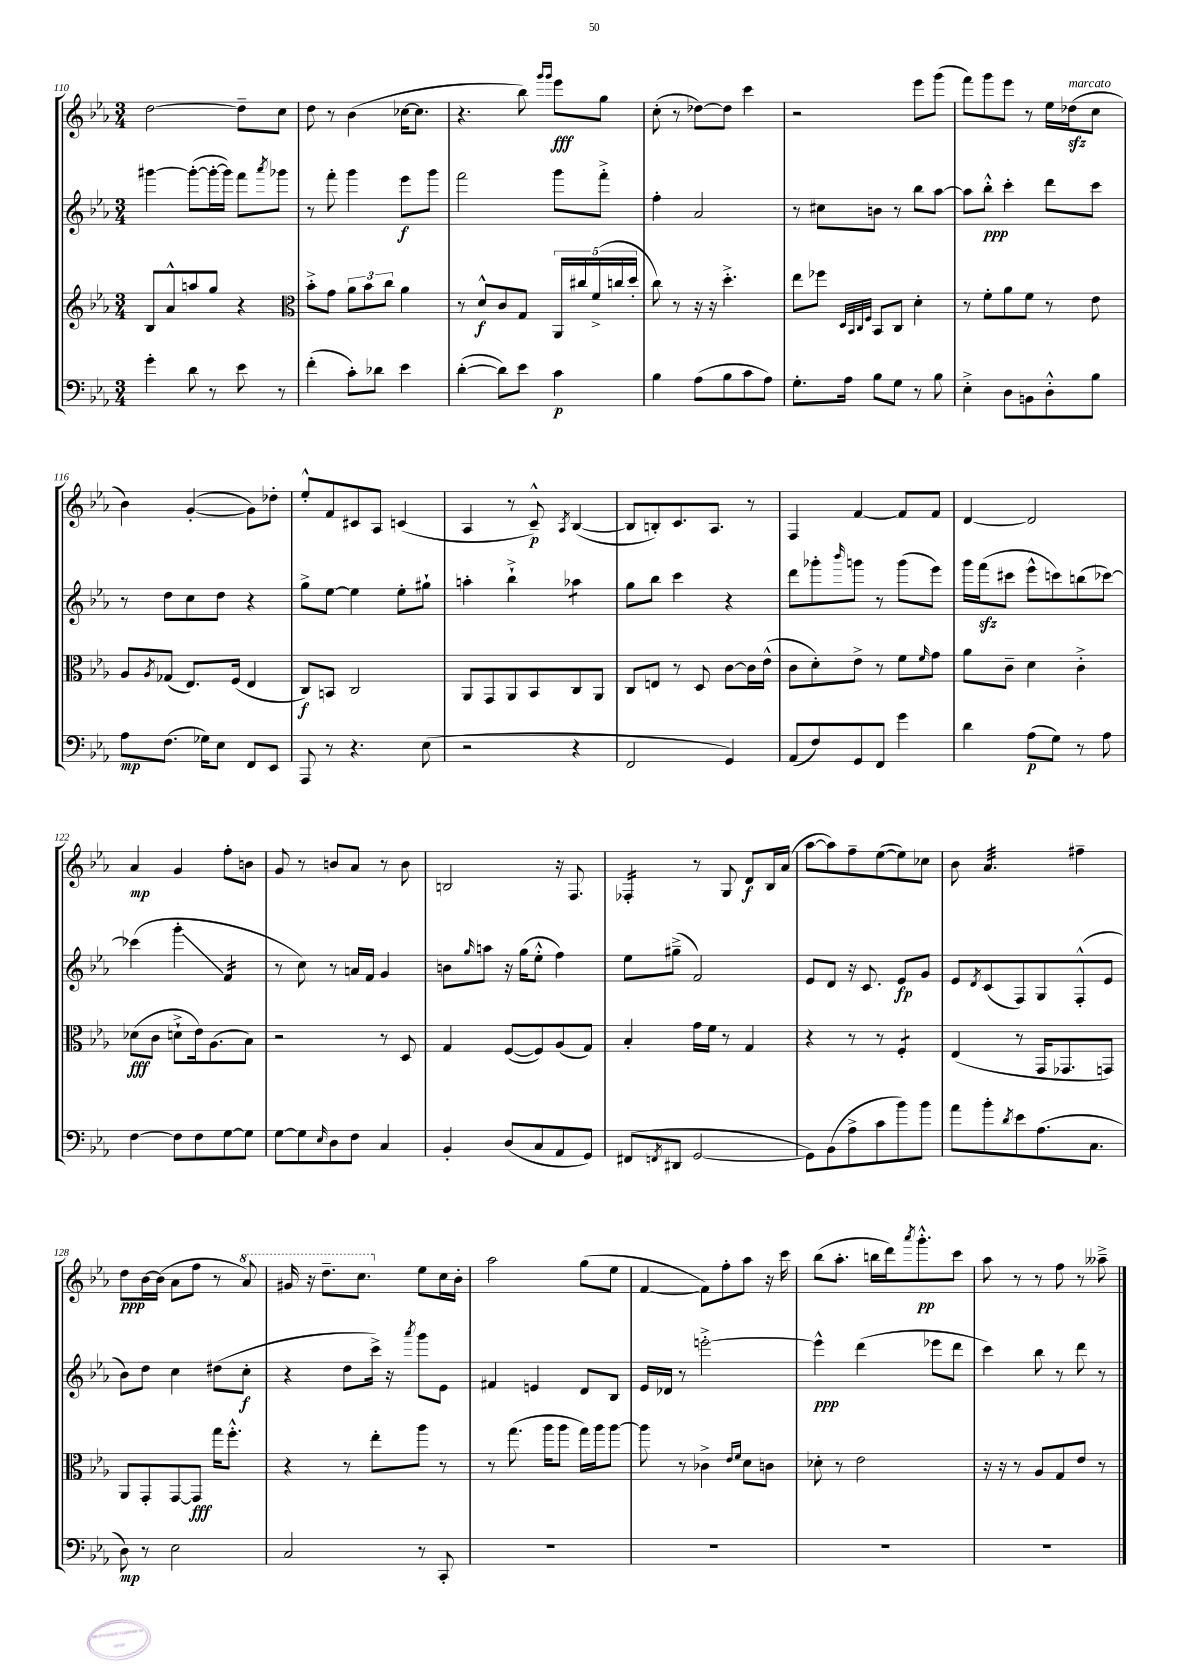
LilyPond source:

<<
\new StaffGroup <<
\new Staff = "s0" {
    \clef treble \key ees \major \numericTimeSignature \time 3/4
    d''2~ d''8-- c''8 |
    d''8 r8 bes'4( ces''16~ ces''8. |
    r4. bes''8) \grace { g'''16 g'''16 } ees'''8\fff g''8 |
    c''8-.( r8 des''8~) des''8 c'''4 |
    r2 ees'''8 g'''8( |
    f'''8) g'''8 ees'''8 r8 ees''16 des''16\sfz^\markup { \italic "marcato" }( c''8 |
    bes'4) g'4~-.( g'8) des''8-. |
    ees''8-.-^ f'8 cis'8 aes8 c'4( |
    aes4 r8 c'8---^\p) \acciaccatura { aes8 } bes4~( |
    bes8 b8-.) c'8. aes8. r8 |
    f4 f'4~ f'8 f'8 |
    d'4~ d'2 |
    aes'4\mp g'4 f''8-. b'8 |
    g'8 r8 b'8 aes'8 r8 b'8 |
    b2 r16 f8. |
    fes4:16-. r8 g8 d'8\f bes16 aes'16( |
    aes''8~ aes''8) f''8-- ees''8~( ees''8) ces''8 |
    bes'8 aes'4.:32 fis''4-- |
    d''8\ppp bes'16~ bes'16( aes'8 f''8 r8 \ottava #1 aes''8) |
    gis''16 r16 d'''8.-- c'''8. \ottava #0 ees''8 c''16 bes'16-. |
    aes''2 g''8( ees''8 |
    f'4~ f'8) f''8-. aes''8 r16 c'''16 |
    bes''8( aes''8.-. b''16 d'''16) \acciaccatura { aes'''8 } g'''8.-.-^\pp c'''8 |
    aes''8 r8 r8 f''8 r8 aeses''8---> \bar "|." |
}
\new Staff = "s1" {
    \clef treble \key ees \major \numericTimeSignature \time 3/4
    gis'''4~ gis'''8~-.( gis'''16~-. gis'''16) f'''8 \acciaccatura { aes'''8 } ges'''8 |
    r8 f'''8-. g'''4 ees'''8\f g'''8 |
    f'''2 g'''8 f'''8-.-> |
    f''4-. aes'2 |
    r8 cis''8 b'8 r8 bes''8 aes''8~ |
    aes''8 bes''8-.-^\ppp c'''4-. d'''8 c'''8 |
    r8 d''8 c''8 d''8 r4 |
    g''8-> ees''8~ ees''4 ees''8-. gis''8-! |
    a''4-. bes''4-!-> aes''4:8 |
    g''8 bes''8 c'''4 r4 |
    d'''8 ges'''8-. \grace { bes'''16 } g'''8 r8 g'''8( ees'''8) |
    g'''16 f'''16\sfz( cis'''8 ees'''8-^ c'''8) b''8( ces'''8~) |
    ces'''4( g'''4-.\glissando f'4:16 |
    r8 c''8) r8 a'16 f'16 g'4 |
    b'8 \grace { g''16 } a''8 r16 g''16( ees''8-.-^ f''4) |
    ees''8 gis''8--->( f'2) |
    ees'8 d'8 r16 c'8. ees'8\fp g'8 |
    ees'8 \acciaccatura { d'8 } c'8( f8) g8 f8-.-^( ees'8 |
    bes'8) d''8 c''4 dis''8( c''8-.\f |
    r4 d''8 c'''16->) r16 \acciaccatura { aes'''8 } g'''8 ees'8 |
    fis'4 e'4 d'8 bes8 |
    ees'16 des'16 r8 e'''2~-.-> |
    e'''4-^\ppp d'''4( ees'''8 d'''8 |
    c'''4) bes''8 r8 d'''8 r8 \bar "|." |
}
\new Staff = "s2" {
    \clef treble \key ees \major \numericTimeSignature \time 3/4
    bes8 aes'8-^ a''8 g''8 r4 |
    \clef alto bes'8-.-> g'8 \tuplet 3/2 { aes'8 bes'8 c''8 } aes'4 |
    r8 d'8-^\f c'8 g8 \tuplet 5/4 { aes,16 cis''16 f'16->( c''16 d''16-. } |
    c''8) r8 r16 r16 d''4.-.-> |
    ees''8 fes''8 \grace { d32 bes,32 c32 f32 } bes,8 c8 d'4-. |
    r8 f'8-. aes'8 f'8 r8 ees'8 |
    aes8 \acciaccatura { aes8 } ges8( ees8.) f16( ees4 |
    c8\f) b,8 c2 |
    aes,8 g,8 aes,8 bes,8 c8 aes,8 |
    c8 e8 r8 d8 c'8~ c'16 ees'16-^( |
    c'8 d'8-.) ees'8-> r8 f'8 \grace { f'16 } g'8 |
    aes'8 c'8-- d'4 c'4-.-> |
    des'8\fff( c'8 d'8-!-> ees'16) aes8.( bes8) |
    r2 r8 d8 |
    g4 f8~( f8) aes8( g8) |
    bes4-. g'16 f'16 r8 g4 |
    r4 r8 r8 f4:8-. |
    ees4( r8 g,16 ges,8. g,8) |
    aes,8 g,8-. g,8~ g,8\fff g''16 f''8.-.-^ |
    r4 r8 ees''8-. aes''8 r8 |
    r8 g''8.( aes''16 aes''8 g''16) aes''16 aes''8~ |
    aes''8 r8 ces'4-> \grace { ees'16 f'16 } d'8 c'8 |
    des'8-. r8 ees'2 |
    r16 r16 r8 aes8 g8 ees'8 r8 \bar "|." |
}
\new Staff = "s3" {
    \clef bass \key ees \major \numericTimeSignature \time 3/4
    g'4-. d'8 r8 ees'8 r8 |
    f'4-.( c'8-.) des'8 ees'4 |
    d'4~-.( d'8) ees'8 c'4\p |
    bes4 aes8( bes8 c'8 aes8) |
    g8.-. aes16 bes8 g8 r8 bes8 |
    ees4-.-> d8 b,8 d8-.-^ bes8 |
    aes8\mp f8.( ges16) ees8 f,8 ees,8 |
    aes,,8 r8 r4. ees8( |
    r2 r4 |
    f,2 g,4) |
    aes,8( f8) g,8 f,8 g'4 |
    d'4 aes8\p( g8) r8 aes8 |
    f4~ f8 f8 g8~ g8 |
    g8~ g8 \grace { ees16 } d8 f8 c4 |
    bes,4-. d8( c8 aes,8 g,8) |
    fis,8( \acciaccatura { f,8 } dis,8 g,2~ |
    g,8) bes,8( aes8-> c'8 bes'8) bes'8 |
    aes'8 bes'8-. \acciaccatura { d'8 } ees'8 aes8.( c8. |
    d8\mp) r8 ees2 |
    c2 r8 c,8-. |
    R2. |
    R2. |
    R2. |
    R2. \bar "|." |
}
>>
>>
\layout { \context { \Score currentBarNumber = #110 } }
